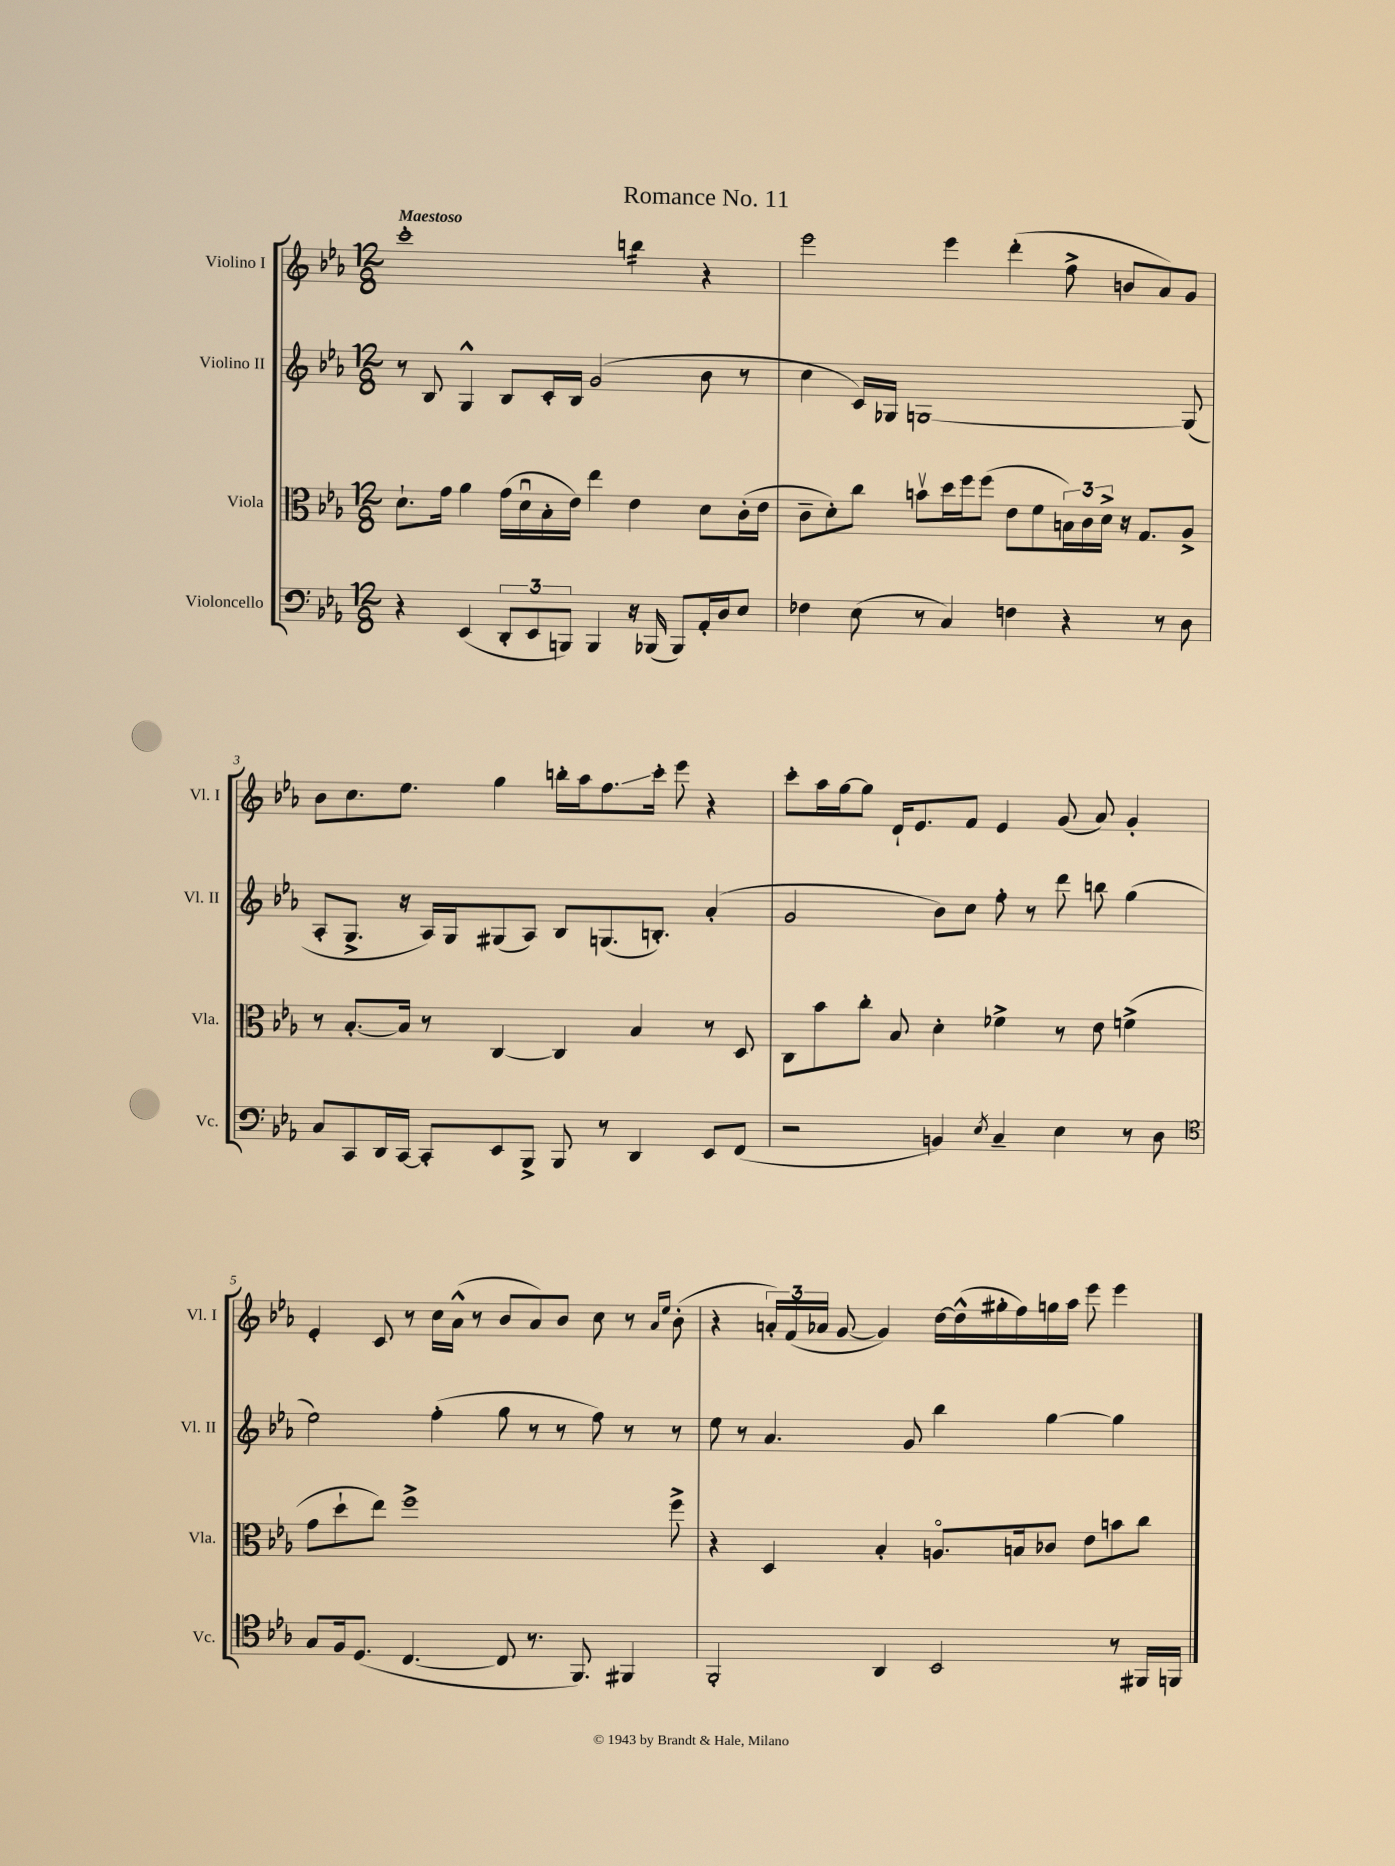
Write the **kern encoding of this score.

**kern	**kern	**kern	**kern
*staff4	*staff3	*staff2	*staff1
*clefF4	*clefC3	*clefG2	*clefG2
*k[b-e-a-]	*k[b-e-a-]	*k[b-e-a-]	*k[b-e-a-]
*M12/8	*M12/8	*M12/8	*M12/8
4r	8.d`\L	8r	1ccc'
.	.	8B-/	.
.	16g\Jk	.	.
(4EE-/	4a-\	4G^^/	.
12DD'/L	(16g\LL	8B-/L	.
.	16du\	.	.
12EE-/	.	.	.
.	16B-'\	16c'/L	.
12BBB/J)	.	.	.
.	16e-\JJ)	16B-/JJ	.
4BBB/	4ee-\	(2g/	.
16r	4e-\	.	4bb\
(16BBB-/	.	.	.
8BBB-/L)	.	.	.
16AA-'/L	8d\L	8b-\	4r
16D/J	.	.	.
8E-/J	(16c'\L	8r	.
.	16e-\JJ	.	.
=	=	=	=
4F-\	8c~\L	4cc\	2eee-\
.	8d'\)	.	.
(8E-\	8cc\J	16c/LL)	.
.	.	16G-/JJ	.
8r	8bv\L	[1G	.
4C/)	16dd\L	.	4eee-\
.	16ff\J	.	.
.	(8ff\J	.	.
4F\	8e-\L	.	(4ddd'\
.	8f\	.	.
4r	24B\L)	.	8ff^\
.	24c\	.	.
.	24d^\JJ	.	.
.	16r	.	8b/L
.	8.G/L	.	.
8r	.	.	8a-/)
8D\	8A-^/J	(8G/]	8g/J
=	=	=	=
8C/L	8r	8A-'/L	8b-\L
8CC/	[8.B-'/L	8.G^/J	8.cc\
16DD/L	.	.	.
[16CC/JJ	16B-/]Jk	16r	8.ee-\J
8CC'/]L	8r	16A-/LL)	.
.	.	16G/J	.
8EE-/	[4C/	(8G#/	4gg\
8BBB-^/J	.	8A-/J)	.
8BBB-/	4C/]	8B-/L	16bb'\LL
.	.	.	16aa-\J
8r	.	(8.G/	8.ff\
4DD/	4B-/	.	.
.	.	8.B'/J)	16ccc'\Jk
.	.	.	8eee-\
8EE-/L	8r	(4a-'/	4r
(8FF/J	8D/	.	.
=	=	=	=
2r	8C\L	2g/	8ccc'\L
.	8b-\	.	16aa-\L
.	.	.	[16gg\J
.	8cc'\J	.	8gg\]J
.	8B-/	.	16d`/LK
.	.	.	8.e-/
4BB/)	4d'\	8b-\L)	.
.	.	8cc\J	8f/J
8qE-/	.	.	.
4C~/	4f-^\	8ff'\	4e-/
.	.	8r	.
4E-\	8r	8ddd\	(8g/
.	8e-\	8bb\	8a-/)
8r	(4f^\	(4gg\	4g'/
8D\	.	.	.
=	=	=	=
*clefC4	*	*	*
8G/L	8g\L	2ee-\)	4e-'/
16F/k	8dd`\	.	.
(8.D/J	.	.	.
.	8ee-\J)	.	8c/
[4.C/	1ff^	.	8r
.	.	(4ff'\	16cc\LL
.	.	.	(16a-^^\JJ
.	.	.	8r
8C/]	.	8gg\	8b-/L
8.r	.	8r	8a-/)
.	.	8r	8b-/J
8.FF/)	.	.	.
.	.	8ff\)	8cc\
4FF#/	.	8r	8r
.	.	.	16qqa-/LL
.	.	.	16qqee-/JJ
.	8ff^\	8r	(8b-'\
=	=	=	=
2FF'/	4r	8ee-\	4r
.	.	8r	.
.	4D/	4.a-/	24a'/LL)
.	.	.	(24f/
.	.	.	24a-/JJ
.	.	.	[8g/
4AA-/	4B-'/	.	4g/])
.	.	8g/	.
2BB-/	8.Ao/L	4bb-\	[16dd\LL
.	.	.	(16dd^^\]
.	.	.	16gg#'\
.	16B/k	.	16ff\)
.	8c-/J	[4gg\	16gg\
.	.	.	16aa-\JJ
.	8e-\L	.	8eee-\
8r	8b\	4gg\]	4eee-\
16FF#/LL	8cc\J	.	.
16FF/JJ	.	.	.
==	==	==	==
*-	*-	*-	*-
